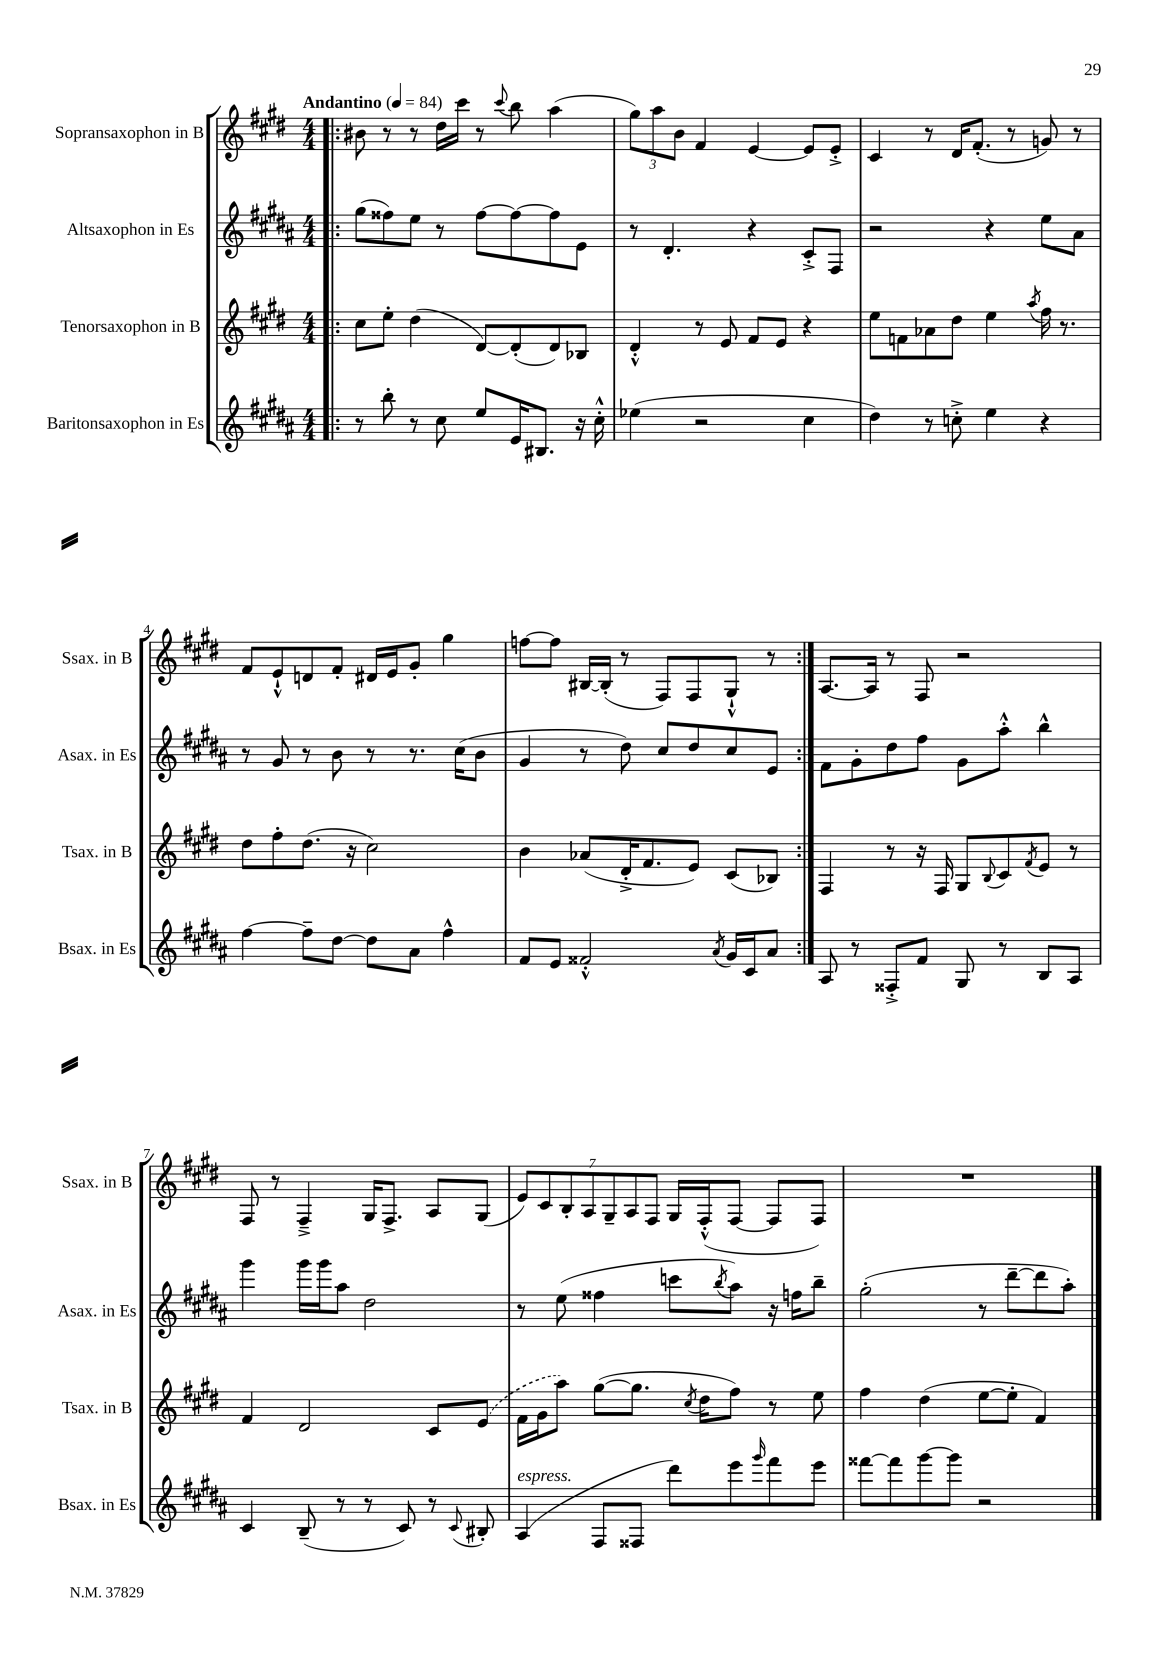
<<
\new StaffGroup <<
\new Staff = "s0" \with { instrumentName = "Sopransaxophon in B" shortInstrumentName = "Ssax. in B" } {
    \clef treble \key e \major \numericTimeSignature \time 4/4 \tempo "Andantino" 4 = 84
    \repeat volta 2 { \bar ".|:" bis'8 r8 r8 dis''16 cis'''16 r8 \appoggiatura { cis'''8 } b''8 a''4( |
    \tuplet 3/2 { gis''8) a''8 b'8 } fis'4 e'4~ e'8 e'8-.-> |
    cis'4 r8 dis'16 fis'8.-.( r8 g'8) r8 |
    fis'8 e'8-!-^ d'8 fis'8-. dis'16 e'16 gis'8-. gis''4 |
    f''8~ f''8 bis16~ bis16-.( r8 fis8) fis8 gis8-!-^ r8 | }
    a8.~ a16 r8 fis8 r2 |
    fis8 r8 fis4---> gis16 fis8.-> a8 gis8( |
    \tuplet 7/4 { e'8) cis'8 b8-. a8 gis8-- a8 fis8 } gis16 fis16-.-^( fis8~ fis8 fis8) |
    R1 \bar "|." |
}
\new Staff = "s1" \with { instrumentName = "Altsaxophon in Es" shortInstrumentName = "Asax. in Es" } {
    \clef treble \key b \major \numericTimeSignature \time 4/4
    \repeat volta 2 { \bar ".|:" gis''8( fisis''8) e''8 r8 fisis''8~ fisis''8~ fisis''8 e'8 |
    r8 dis'4.-. r4 cis'8-.-> fis8 |
    r2 r4 e''8 ais'8 |
    r8 gis'8 r8 b'8 r8 r8. cis''16( b'8 |
    gis'4 r8 dis''8) cis''8 dis''8 cis''8 e'8 | }
    fis'8 gis'8-. dis''8 fis''8 gis'8 ais''8-.-^ b''4-^ |
    gis'''4 gis'''16 gis'''16 ais''8 dis''2 |
    r8 e''8( fisis''4 c'''8 \acciaccatura { b''8 } ais''8) r16 f''16 b''8-- |
    gis''2-.( r8 dis'''8~-- dis'''8 ais''8-.) \bar "|." |
}
\new Staff = "s2" \with { instrumentName = "Tenorsaxophon in B" shortInstrumentName = "Tsax. in B" } {
    \clef treble \key e \major \numericTimeSignature \time 4/4
    \repeat volta 2 { \bar ".|:" cis''8 e''8-. dis''4( dis'8~) dis'8-.( dis'8) bes8 |
    dis'4-.-^ r8 e'8 fis'8 e'8 r4 |
    e''8 f'8 aes'8 dis''8 e''4 \acciaccatura { a''8 } fis''16 r8. |
    dis''8 fis''8-. dis''8.( r16 cis''2) |
    b'4 aes'8( dis'16-.-> fis'8. e'8) cis'8( bes8) | }
    fis4 r8 r16 fis16 gis8 \appoggiatura { b8 } cis'8 \acciaccatura { fis'8 } e'8 r8 |
    fis'4 dis'2 cis'8 \once \slurDashed e'8( |
    fis'16 gis'16 a''8) gis''8~( gis''8. \acciaccatura { cis''8 } dis''16 fis''8) r8 e''8 |
    fis''4 dis''4( e''8~ e''8-. fis'4) \bar "|." |
}
\new Staff = "s3" \with { instrumentName = "Baritonsaxophon in Es" shortInstrumentName = "Bsax. in Es" } {
    \clef treble \key b \major \numericTimeSignature \time 4/4
    \repeat volta 2 { \bar ".|:" r8 b''8-. r8 cis''8 e''8 e'16 bis8. r16 cis''16-.-^ |
    ees''4( r2 cis''4 |
    dis''4) r8 c''8-.-> e''4 r4 |
    fis''4~ fis''8-- dis''8~ dis''8 ais'8 fis''4-^ |
    fis'8 e'8 fisis'2-.-^ \acciaccatura { ais'8 } gis'16 cis'16 ais'8 | }
    ais8 r8 fisis8-.-> fis'8 gis8 r8 b8 ais8 |
    cis'4 b8--( r8 r8 cis'8) r8 \appoggiatura { cis'8 } bis8-. |
    ais4^\markup { \italic "espress." }( fis8 fisis8 dis'''8) e'''8 \grace { gis'''16 } fis'''8 e'''8 |
    fisis'''8~ fisis'''8 gis'''8~ gis'''8 r2 \bar "|." |
}
>>
>>
